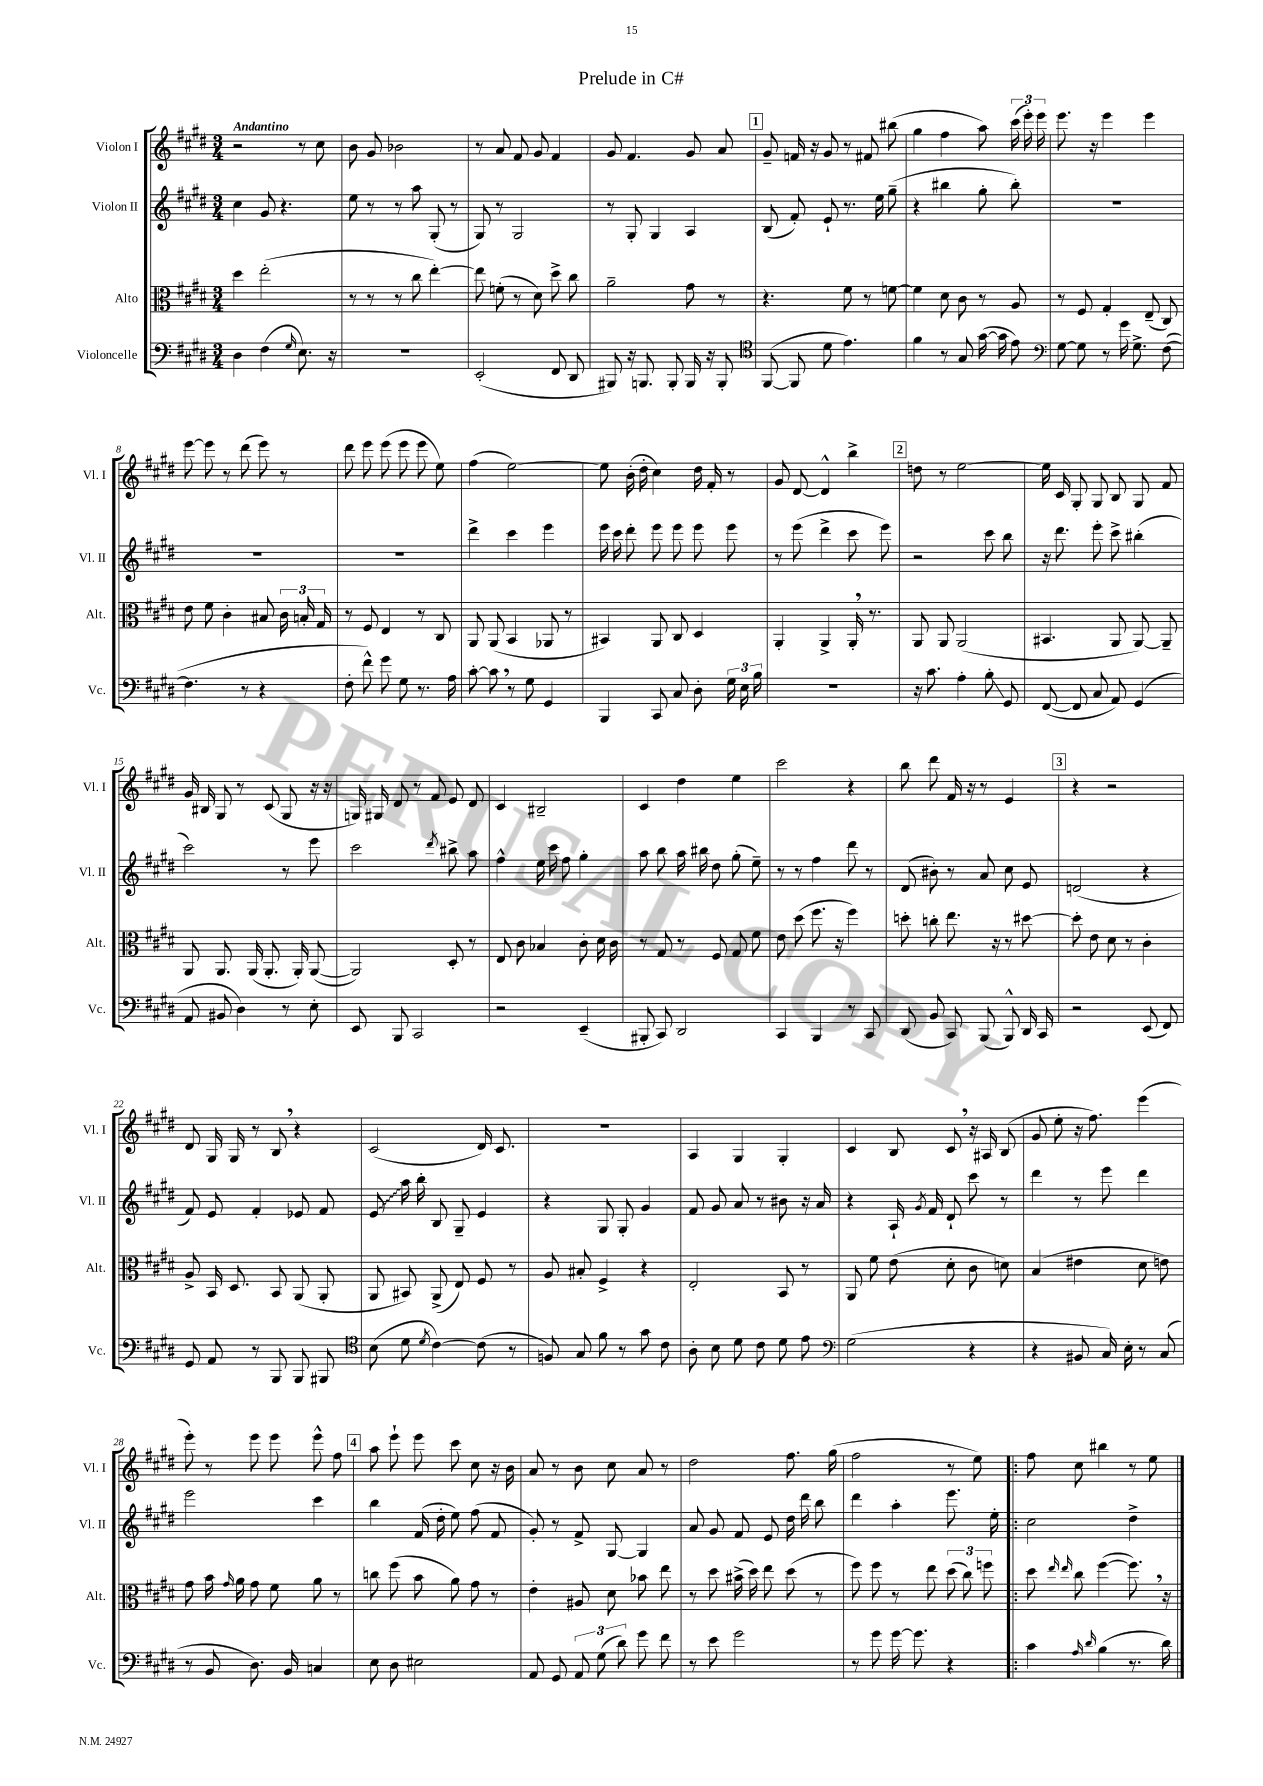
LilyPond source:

\header { title = "Prelude in C#" }
<<
\new StaffGroup <<
\new Staff = "s0" \with { instrumentName = "Violon I" shortInstrumentName = "Vl. I" } {
    \clef treble \key e \major \numericTimeSignature \time 3/4 \tempo "Andantino"
    \autoBeamOff r2 r8 cis''8 |
    b'8 gis'8 bes'2 |
    r8 a'8 fis'8 gis'8 fis'4 |
    gis'8 fis'4. gis'8 a'8 |
    \mark \markup { \box "1" } gis'8-- f'16 r16 gis'8 r8 fis'8 bis''8( |
    gis''4 fis''4 a''8) \tuplet 3/2 { cis'''16( e'''16-.) e'''16 } |
    e'''8. r16 e'''4 e'''4 |
    e'''8~ e'''8 r8 dis'''8( e'''8) r8 |
    dis'''8 e'''8 e'''8( e'''8 e'''8 e''8) |
    fis''4( e''2~) |
    e''8 b'16-.( dis''16-. cis''4) dis''16 fis'16-. r8 |
    gis'8 dis'8~ dis'4-^ b''4-> |
    \mark \markup { \box "2" } d''8 r8 e''2~ |
    e''16 cis'16 gis8-. gis8 b8 gis8 fis'8 |
    gis'16 bis16 gis8 r8 cis'8( gis8 r16 r16 |
    g16) gis16 dis'8 r8 fis'8 e'8 dis'8 |
    cis'4 bis2-- |
    cis'4 dis''4 e''4 |
    cis'''2 r4 |
    b''8 dis'''8 fis'16 r16 r8 e'4 |
    \mark \markup { \box "3" } r4 r2 |
    dis'8 gis16 gis16 r8 b8 \breathe r4 |
    cis'2( dis'16) cis'8. |
    R2. |
    a4 gis4 gis4-. |
    cis'4 b8 cis'8 \breathe r16 ais16 b8( |
    gis'8 e''8-. r16 fis''8.) e'''4( |
    e'''8-.) r8 e'''8 e'''8 e'''8-^ fis''8 |
    \mark \markup { \box "4" } a''8 e'''8-! e'''8 cis'''8 cis''8 r16 b'16 |
    a'8 r8 b'8 cis''8 a'8 r8 |
    dis''2 fis''8. gis''16( |
    fis''2 r8 e''8) |
    \bar ".|:" fis''8 cis''8 bis''4 r8 e''8 \bar "|." |
}
\new Staff = "s1" \with { instrumentName = "Violon II" shortInstrumentName = "Vl. II" } {
    \clef treble \key e \major \numericTimeSignature \time 3/4
    \autoBeamOff cis''4 gis'8 r4. |
    e''8 r8 r8 a''8 gis8-.( r8 |
    gis8) r8 gis2 |
    r8 gis8-. gis4 a4 |
    \mark \markup { \box "1" } b8( fis'8-.) e'8-! r8. e''16 gis''8--( |
    r4 bis''4 gis''8-. bis''8-.) |
    R2. |
    R2. |
    R2. |
    dis'''4-> cis'''4 e'''4 |
    e'''16 cis'''16 dis'''8-. e'''8 e'''8 e'''8 e'''8 |
    r8 e'''8( dis'''4-> cis'''8 e'''8) |
    \mark \markup { \box "2" } r2 cis'''8 b''8 |
    r16 dis'''8. e'''8-. cis'''8-> bis''4-.( |
    cis'''2) r8 e'''8 |
    cis'''2 \acciaccatura { dis'''8 } bis''8-> a''8 |
    fis''4-^ e''16 cis'''16 fis''8 gis''4-. |
    a''8 b''8 a''16 bis''16 dis''8 gis''8-.( e''8--) |
    r8 r8 fis''4 dis'''8 r8 |
    dis'8( bis'8-.) r8 a'8 cis''8 e'8 |
    \mark \markup { \box "3" } d'2( r4 |
    fis'8) e'8 fis'4-. ees'8 fis'8 |
    \once \override Glissando.style = #'zigzag e'8\glissando a''16 b''16-. b8 gis8-- e'4 |
    r4 gis8 gis8-. gis'4 |
    fis'8 gis'8 a'8 r8 bis'8 r16 a'16 |
    r4 a16-! \acciaccatura { gis'8 } fis'16 dis'8-! cis'''8 r8 |
    dis'''4 r8 e'''8 dis'''4 |
    e'''2 cis'''4 |
    \mark \markup { \box "4" } b''4 fis'16( dis''16-. e''8) fis''8( fis'8 |
    gis'8-.) r8 fis'8-> gis8~ gis4 |
    a'8 gis'8 fis'8 e'8 dis''16 dis'''16 b''8 |
    dis'''4 a''4-. e'''8. e''16-. |
    \bar ".|:" cis''2 dis''4-> \bar "|." |
}
\new Staff = "s2" \with { instrumentName = "Alto" shortInstrumentName = "Alt." } {
    \clef alto \key e \major \numericTimeSignature \time 3/4
    \autoBeamOff dis''4 e''2-.( |
    r8 r8 r8 cis''8 e''4~-.) |
    e''8 f'8-.( r8 dis'8) dis''8-> cis''8 |
    a'2-- gis'8 r8 |
    \mark \markup { \box "1" } r4. fis'8 r8 f'8~ |
    f'4 dis'8 cis'8 r8 a8 |
    r8 fis8 gis4-. e8--( cis8) |
    e'8 fis'8 cis'4-. bis8 \tuplet 3/2 { cis'16 b16-. gis16 } |
    r8 fis8 e4 r8 cis8 |
    a,8 a,8( b,4 aes,8 r8 |
    bis,4) a,8 cis8 dis4 |
    a,4-. a,4-> a,16-. \breathe r8. |
    \mark \markup { \box "2" } a,8 a,8 a,2( |
    bis,4. a,8 a,8~) a,8-- |
    a,8 a,8. a,16( a,8.-. a,16-.) a,8~( |
    a,2) dis8-. r8 |
    e8 cis'8 bes4 cis'8-. dis'16 cis'16 |
    r8 gis8 r8 fis8 gis8 fis'8 |
    e'8 dis''8( fis''8. r16 fis''4) |
    d''8-. c''8-. e''8. r16 r8 dis''8~ |
    \mark \markup { \box "3" } dis''8-. e'8 dis'8 r8 cis'4-. |
    a8-> b,16 dis8. b,8 a,8( a,8-. |
    a,8 bis,8) a,8->( e8) fis8 r8 |
    a8 bis8-. fis4-> r4 |
    e2-. b,8 r8 |
    a,8 fis'8 e'8( dis'8-. cis'8 d'8) |
    b4( eis'4 dis'8 e'8) |
    gis'8 b'16 \grace { gis'16 } a'16 gis'8 fis'8 a'8 r8 |
    \mark \markup { \box "4" } c''8 fis''8( b'8 a'8) gis'8 r8 |
    e'4-. ais8 dis'8 bes'8 e''8 |
    r8 dis''8 bis'16->( dis''16) e''8 dis''8( r8 |
    fis''8) fis''8 r8 e''8 \tuplet 3/2 { dis''8( cis''8) f''8 } |
    \bar ".|:" dis''8 \grace { e''16 e''16 } cis''8 fis''4~( fis''8.) \breathe r16 \bar "|." |
}
\new Staff = "s3" \with { instrumentName = "Violoncelle" shortInstrumentName = "Vc." } {
    \clef bass \key e \major \numericTimeSignature \time 3/4
    \autoBeamOff dis4 fis4( \grace { gis16 } e8.) r16 |
    R2. |
    e,2-.( fis,8 dis,8 |
    bis,,8) r16 b,,8. b,,8-. b,,16 r16 b,,8-. |
    \mark \markup { \box "1" } \clef tenor fis,8~( fis,8 dis'8 e'4.) |
    fis'4 r8 gis8 gis'16~( gis'16 e'8) |
    \clef bass gis8~ gis8 r8 gis'16 gis8.-> fis8~( |
    fis4. r8 r4 |
    fis8-. fis'8-^) gis'8 gis8 r8. a16 |
    cis'8~-. cis'8 \breathe r8 gis8 gis,4 |
    b,,4 cis,8 cis8 dis8-. \tuplet 3/2 { gis16 e16 b16 } |
    R2. |
    \mark \markup { \box "2" } r16 cis'8. a4-. b8-.\glissando gis,8 |
    fis,8~( fis,8 cis8 a,8) gis,4( |
    a,8 bis,8 dis4) r8 e8-. |
    e,8 b,,8 cis,2 |
    r2 e,4--( |
    bis,,8-. cis,8) dis,2 |
    cis,4 b,,4 r8 cis,8 |
    dis,8( b,8 cis,8) b,,8( b,,8-^) dis,16 cis,16 |
    \mark \markup { \box "3" } r2 e,8( fis,8) |
    gis,8 a,8 r8 b,,8 b,,8 bis,,8 |
    \clef tenor b8( dis'8 \acciaccatura { dis'8 } cis'4~) cis'8( r8 |
    f8) gis8 fis'8 r8 gis'8 cis'8 |
    a8-. b8 dis'8 cis'8 dis'8 e'8 |
    \clef bass gis2( r4 |
    r4 bis,8 cis16) e16-. r8 cis8( |
    r8 b,8 dis8.) b,16 c4 |
    \mark \markup { \box "4" } e8 dis8 eis2 |
    a,8 gis,8 \tuplet 3/2 { a,8 gis8( dis'8) } gis'8 fis'8 |
    r8 e'8 gis'2 |
    r8 gis'8 gis'16~ gis'8. r4 |
    \bar ".|:" cis'4 \grace { a16 dis'16 } b4( r8. dis'16) \bar "|." |
}
>>
>>
